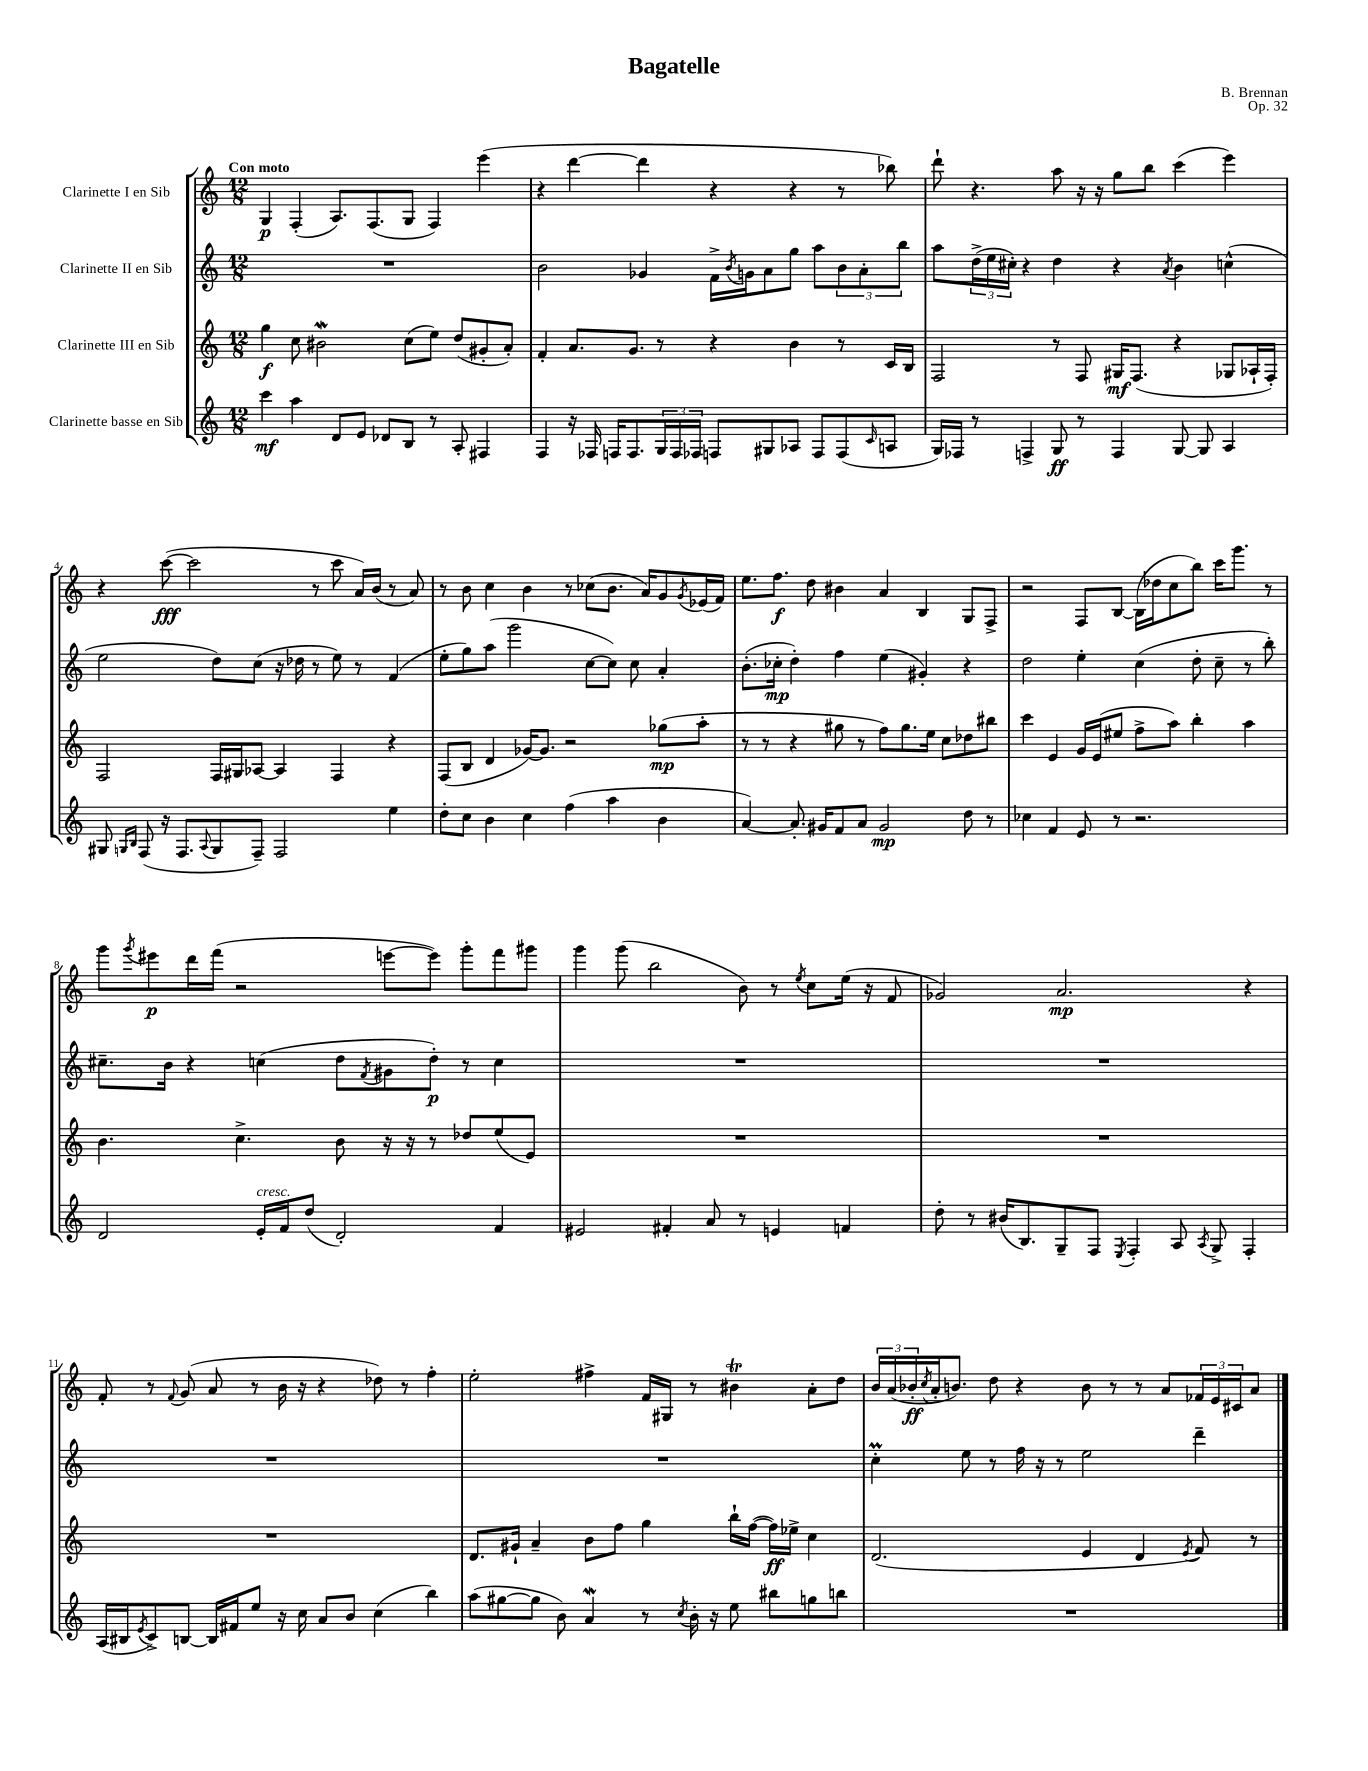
\header { title = "Bagatelle" composer = "B. Brennan" opus = "Op. 32" }
<<
\new StaffGroup <<
\new Staff = "s0" \with { instrumentName = "Clarinette I en Sib" } {
    \clef treble \key c \major \numericTimeSignature \time 12/8 \tempo "Con moto"
    g4\p f4-.( a8.) f8.( g8 f4) e'''4( |
    r4 d'''4~ d'''4 r4 r4 r8 bes''8) |
    d'''8-! r4. a''8 r16 r16 g''8 b''8 c'''4( e'''4) |
    r4 c'''8~\fff( c'''2 r8 c'''8 a'16) b'16( r8 a'8) |
    r8 b'8 c''4 b'4 r8 ces''8( b'8. a'16) g'8 \acciaccatura { g'8 } ees'16( f'16) |
    e''8. f''8.\f d''8 bis'4 a'4 b4 g8 f8-> |
    r2 f8 b8~ b16( des''16 c''8 b''8) c'''16 g'''8. r8 |
    g'''8 \acciaccatura { g'''8 } eis'''8\p d'''16 f'''16( r2 e'''8~ e'''8) g'''8-. f'''8 gis'''8 |
    g'''4 g'''8( b''2 b'8) r8 \acciaccatura { e''8 } c''8 e''16( r16 f'8 |
    ges'2) a'2.\mp r4 |
    f'8-. r8 \appoggiatura { f'8 } g'8( a'8 r8 b'16 r16 r4 des''8) r8 f''4-. |
    e''2-. fis''4-> f'16 gis16 r8 bis'4\trill a'8-. d''8 |
    \tuplet 3/2 { b'16 a'16( bes'16-.\ff } \acciaccatura { c''8 } a'16-. b'8.) d''8 r4 b'8 r8 r8 a'8 \tuplet 3/2 { fes'16 e'16 cis'16 } a'8 \bar "|." |
}
\new Staff = "s1" \with { instrumentName = "Clarinette II en Sib" } {
    \clef treble \key c \major \numericTimeSignature \time 12/8
    R1. |
    b'2 ges'4 f'16-> \acciaccatura { b'8 } g'16 a'8 g''8 a''8 \tuplet 3/2 { b'8 a'8-. b''8 } |
    a''8 \tuplet 3/2 { d''16->( e''16 cis''16-.) } r4 d''4 r4 \acciaccatura { a'8 } b'4 c''4-^( |
    e''2 d''8) c''8( r16 des''16 r8 e''8) r8 f'4( |
    e''8-. g''8) a''8( g'''2 c''8~ c''8) c''8 a'4-. |
    b'8.-.( ces''16-.\mp d''4-.) f''4 e''4( gis'4-.) r4 |
    d''2 e''4-. c''4( d''8-. c''8-- r8 b''8-.) |
    cis''8.-- b'16 r4 c''4( d''8 \acciaccatura { f'8 } gis'8 d''8-.\p) r8 c''4 |
    R1. |
    R1. |
    R1. |
    R1. |
    c''4-.\prall e''8 r8 f''16 r16 r8 e''2 d'''4-- \bar "|." |
}
\new Staff = "s2" \with { instrumentName = "Clarinette III en Sib" } {
    \clef treble \key c \major \numericTimeSignature \time 12/8
    g''4\f c''8 bis'2\mordent c''8( e''8) d''8( gis'8-. a'8-.) |
    f'4-. a'8. g'8. r8 r4 b'4 r8 c'16 b16 |
    f2 r8 f8 gis16\mf f8.( r4 ges8 aes16-! f16-.) |
    f2 f16 gis16 aes8~ aes4 f4 r4 |
    f8( b8 d'4 ges'16~) ges'8. r2 ges''8\mp( a''8-. |
    r8 r8 r4 gis''8 r8 f''8) gis''8. e''16 c''8 des''8 bis''8 |
    c'''4 e'4 g'16 e'16( eis''8 f''8-> a''8) b''4-. a''4 |
    b'4. c''4.-> b'8 r16 r16 r8 des''8 e''8( e'8) |
    R1. |
    R1. |
    R1. |
    d'8. gis'16-! a'4-- b'8 f''8 g''4 b''16-! f''16~( f''16\ff) ees''16-> c''4 |
    d'2.( e'4 d'4 \acciaccatura { e'8 } f'8) r8 \bar "|." |
}
\new Staff = "s3" \with { instrumentName = "Clarinette basse en Sib" } {
    \clef treble \key c \major \numericTimeSignature \time 12/8
    c'''4\mf a''4 d'8 e'8 des'8 b8 r8 a8-. fis4 |
    f4 r16 fes16 f16 f8. \tuplet 3/2 { g16 f16 fes16 } f8 gis8 aes8 f8 f8( \grace { c'16 } a8 |
    g16) fes16 r8 f4-> g8\ff r8 f4 g8~ g8 a4 |
    gis8 \grace { g16 b16 } f8( r16 f8. \appoggiatura { a8 } g8 f8--) f2 e''4 |
    d''8-. c''8 b'4 c''4 f''4( a''4 b'4 |
    a'4~) a'8.-. gis'16 f'8 a'8 gis'2\mp d''8 r8 |
    ces''4 f'4 e'8 r8 r2. |
    d'2 e'16-.^\markup { \italic "cresc." } f'16 d''8( d'2-.) f'4 |
    eis'2 fis'4-. a'8 r8 e'4 f'4 |
    d''8-. r8 bis'16( b8.) g8-- f8 \acciaccatura { e8 } f4-. a8 \acciaccatura { a8 } g8-> f4-. |
    a16( bis16 \acciaccatura { e'8 } c'8->) b8~ b16 fis'16 e''8 r16 c''16 a'8 b'8 c''4( b''4) |
    a''8( gis''8~ gis''8 b'8) a'4\mordent r8 \acciaccatura { c''8 } b'16-. r16 e''8 bis''8 g''8 b''8 |
    R1. \bar "|." |
}
>>
>>
